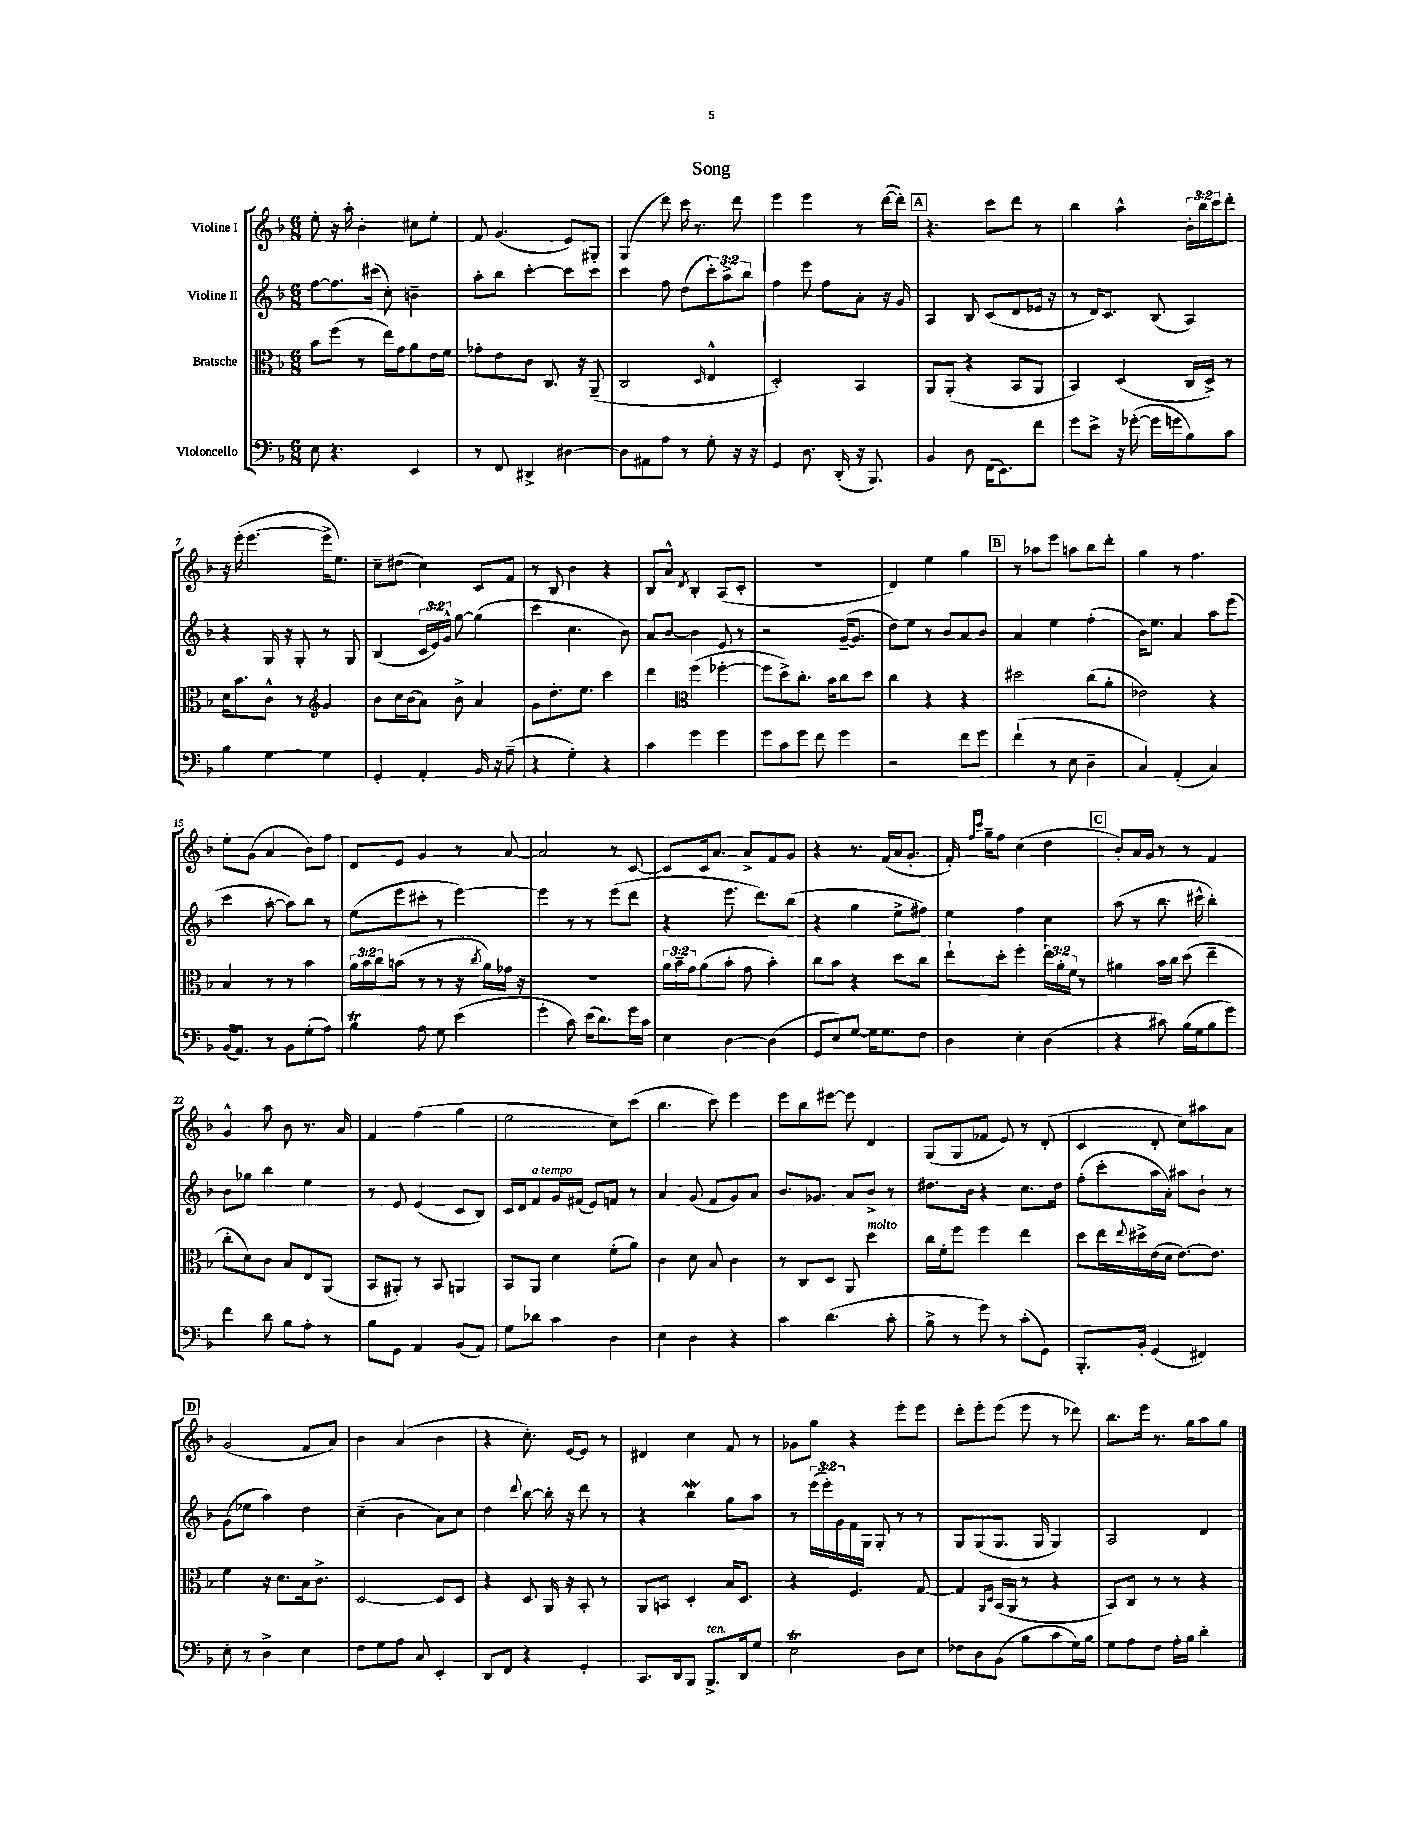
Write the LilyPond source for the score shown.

\header { title = "Song" }
<<
\new StaffGroup <<
\new Staff = "s0" \with { instrumentName = "Violine I" } {
    \clef treble \key f \major \numericTimeSignature \time 6/8 \override Staff.TupletNumber.text = #tuplet-number::calc-fraction-text
    e''8-. r16 a''16-. bes'4-. cis''8 e''8-. |
    f'8 g'4.( e'8) gis8-. |
    g4( d'''8) c'''16 r8. d'''8 |
    e'''4 e'''4 r8 d'''16~( d'''16-.) |
    \mark \markup { \box "A" } r4. c'''8 d'''8 r8 |
    bes''4 a''4-^ \tuplet 3/2 { bes'16-. bes''16 c'''16 } d'''8-. |
    r16 e'''16-.( e'''4.~ e'''16-> e''8.) |
    c''8-- dis''8( c''4) c'8 f'8 |
    r8 bes8 bes'4 r4 |
    bes8 a'8-^ \acciaccatura { d'8 } bes4-. a8( c'8-. |
    R2. |
    d'4) e''4 g''4 |
    \mark \markup { \box "B" } r8 aes''8 e'''8 a''8 bes''8 d'''8-. |
    g''4 r8 f''4. |
    e''8-. g'8( a'4 bes'8) f''8 |
    d'8 e'8 g'4 r8 a'8~ |
    a'2 r8 c'8~ |
    c'8 c'16 a'8. a'8-> f'8 g'8 |
    r4 r8. f'16( a'16 g'8.-. |
    f'16-.) \grace { f''16 c'''16 } g''16-- f''8 c''4( d''4 |
    \mark \markup { \box "C" } bes'8-.) a'16 g'16 r8 r8 f'4 |
    g'4-^ a''8 bes'8 r8. a'16 |
    f'4 f''4( g''4 |
    e''2 c''8) c'''8( |
    bes''4. c'''8) e'''4 |
    e'''8 bes''8 eis'''8~ eis'''8 d'4 |
    g8( g8 fes'8 e'8) r8 d'8-.( |
    c'4 d'8-. c''8) ais''8 a'8 |
    \mark \markup { \box "D" } g'2( f'8 a'8) |
    bes'4 a'4( bes'4 |
    r4 c''8.-.) e'16~ e'8 r8 |
    dis'4 c''4 f'8 r8 |
    ges'8 g''8 r4 e'''8-. e'''8 |
    d'''8-. e'''8-. e'''8( e'''8 r8 des'''8) |
    bes''8. e'''16 r8. g''16 a''8 g''8 \bar "|." |
}
\new Staff = "s1" \with { instrumentName = "Violine II" } {
    \clef treble \key f \major \numericTimeSignature \time 6/8 \override Staff.TupletNumber.text = #tuplet-number::calc-fraction-text
    f''8~ f''8. cis'''16( c''8-.) b'4-- |
    a''8-. bes''8 c'''4~-. c'''8 c'''8 |
    c'''4 f''8 d''8( \tuplet 3/2 { c'''8-.) a''8-> bes''8 } |
    f''4 e'''8 f''8 a'8-. r16 g'16 |
    \mark \markup { \box "A" } a4 bes8 c'8( d'8 ees'16 r16 |
    r8 d'16) c'8. bes8( a4) |
    r4 g16 r16 g8-. r8 g8 |
    bes4( \tuplet 3/2 { c'16 e'16) g'16-^ } g''8~ g''4( |
    c'''4 c''4. bes'8) |
    a'8 bes'8~ bes'4 e'8 r8 |
    r2 g'16~--( g'8. |
    d''8) e''8 r8 bes'8 a'8 bes'8 |
    \mark \markup { \box "B" } a'4 e''4 f''4-.( |
    bes'16) e''8. a'4 a''8 e'''8( |
    c'''4 a''8~-. a''8) bes''8 r8 |
    e''8( e'''8 cis'''8-. r8 e'''4~) |
    e'''4 r8 r8 e'''8( d'''8 |
    r4 e'''8. d'''8.) bes''8( |
    r4 g''4 e''8-> fis''8) |
    e''4 f''4 c''4 |
    \mark \markup { \box "C" } a''8( r8 bes''8. cis'''16-^ bes''4-.) |
    bes'8 ges''8 bes''4 e''4 |
    r8 e'8 e'4( c'8 bes8) |
    c'16 d'16 f'8^\markup { \italic "a tempo" } g'16 fis'16( e'8) f'8 r8 |
    a'4 g'8( f'8 g'8) a'8 |
    bes'8. ges'8. a'8 bes'8-> r8 |
    dis''8. bes'16 r4 c''8. dis''16 |
    f''8-.( c'''8-. a''16 a'16-.) ais''8 bes'8-! r8 |
    \mark \markup { \box "D" } g'8( ees''8 a''4) d''4 |
    c''4--( bes'4 a'8) c''8 |
    d''4 \appoggiatura { d'''8 } bes''8~ bes''16-. r16 d'''8 r8 |
    r4 bes''4\mordent g''8 a''8 |
    r8 \tuplet 3/2 { e'''16( e'''16-.) g'16 } f'16 g16 g8-. r8 r8 |
    g8 g8( g8. g16 g4) |
    a2 d'4 \bar "|." |
}
\new Staff = "s2" \with { instrumentName = "Bratsche" } {
    \clef alto \key f \major \numericTimeSignature \time 6/8 \override Staff.TupletNumber.text = #tuplet-number::calc-fraction-text
    bes'8 f''8( r8 e''16) g'16 a'8 e'16 f'16 |
    ges'8-. e'8 c'8 c8. r16 a,8--( |
    c2 \grace { d16 } e4-^ |
    d2-.) bes,4 |
    \mark \markup { \box "A" } a,8 a,8-.( r4 bes,8 a,8 |
    bes,4) d4( c16 d16->) r8 |
    d'16 bes'8. c'8-^ r8 \clef treble g'4 |
    bes'8 c''16 bes'16( a'8) bes'8-> a'4 |
    g'8 d''8.-. e''8. c'''4 |
    d'''4 \clef alto f''4( fes''4~-. |
    fes''8 d''8->) c''8.-. bes'16 c''8 d''8 |
    c''4 r4 r4 |
    \mark \markup { \box "B" } dis''2 c''8( a'8-. |
    ees'2) r4 |
    bes4 r8 r8 bes'4 |
    \tuplet 3/2 { a'16 bes'16 c''16 } b'8( r8 r8 r16 \acciaccatura { c''8 } a'16) ges'16 r16 |
    R2. |
    \tuplet 3/2 { a'16 bes'16-- g'16 } a'8( bes'8-. g'8 bes'4-.) |
    c''8 bes'8 r4 d''8 c''8 |
    e''8-! d''8-. f''4-. \tuplet 3/2 { e''16 a'16-. f'16 } r8 |
    \mark \markup { \box "C" } ais'4 bes'16 c''16 d''8( e''4-- |
    c''8-. d'8) c'8 bes8 e8 a,8( |
    bes,8 ais,8-.) r8 bes,8 a,4 |
    bes,8 a,8 d'4 f'8-.( a'8) |
    c'4 d'8 bes8 c'4 |
    r8 c8 d8 a,8 d''4^\markup { \italic "molto" } |
    c''16 f'16-. f''8 f''4 e''4 |
    d''8 e''16 \appoggiatura { e''8 } dis''16-> e'16( d'16 e'8.~) e'8. |
    \mark \markup { \box "D" } f'4 r16 d'8. bes16 c'8.-> |
    d2~ d8 d8 |
    r4 d8 a,16 r16 bes,8-. r8 |
    a,8 b,8 d4-. bes16 d8. |
    r4 f4. g8~ |
    g4 \grace { a,16 d16 } bes,16( a,16 r8 r4 |
    bes,8) c8 r8 r8 r4 \bar "|." |
}
\new Staff = "s3" \with { instrumentName = "Violoncello" } {
    \clef bass \key f \major \numericTimeSignature \time 6/8
    e8 r4. e,4 |
    r8 f,8 dis,4-> dis4~ |
    dis8 ais,8 a8 r8 g8-. r16 r16 |
    g,4 d8. d,16-.( r16 bes,,8.) |
    \mark \markup { \box "A" } bes,4 d8 f,16( e,8.) f'8 |
    g'8 e'8-> r16 ges'16~-.( ges'16 g'16 bes8) c'8 |
    bes4 g4~ g4 |
    g,4-. a,4-. bes,16 r16 a8--( |
    r4 g4-.) r4 |
    c'4 g'4 g'4 |
    g'8 c'8 g'8 f'8 g'4 |
    r2 f'8 g'8 |
    \mark \markup { \box "B" } f'4-!( r8 e8 d4-- |
    c4) a,4-.( c4) |
    bes,16( a,8.) r8 bes,8 g8-.( a8) |
    bes4\trill a8 g8 e'4( |
    g'4-. c'8) e'16( d'8.) g'16 c'16 |
    e4 d4~ d4( |
    g,8 e8) g8~ g16 g8. f8 |
    d4 e4-. d4( |
    \mark \markup { \box "C" } r4 cis'8) bes16( g16 bes8 g'8) |
    f'4 d'8 bes8 a8-. r8 |
    bes8 g,8 a,4 bes,8( a,8) |
    g8 des'8 c'4 d4 |
    e4 d4 r4 |
    c'4 d'4.( c'8-. |
    bes8-> r8 g'8) r8 c'8-.( g,8) |
    bes,,8.-. bes,16-. g,4( fis,4) |
    \mark \markup { \box "D" } e8-. r8 d4-> e4 |
    f8 g8 a8 c8 e,4-. |
    d,8 f,8 r4 g,4-. |
    c,8. d,16 bes,,8 bes,,8.->^\markup { \italic "ten." } d,16 g8 |
    e2\trill d8 e8 |
    fes8 d8 bes,8( bes8 c'8 g16) bes16 |
    g8 a8 f8 a16-. bes16 d'4-. \bar "|." |
}
>>
>>
